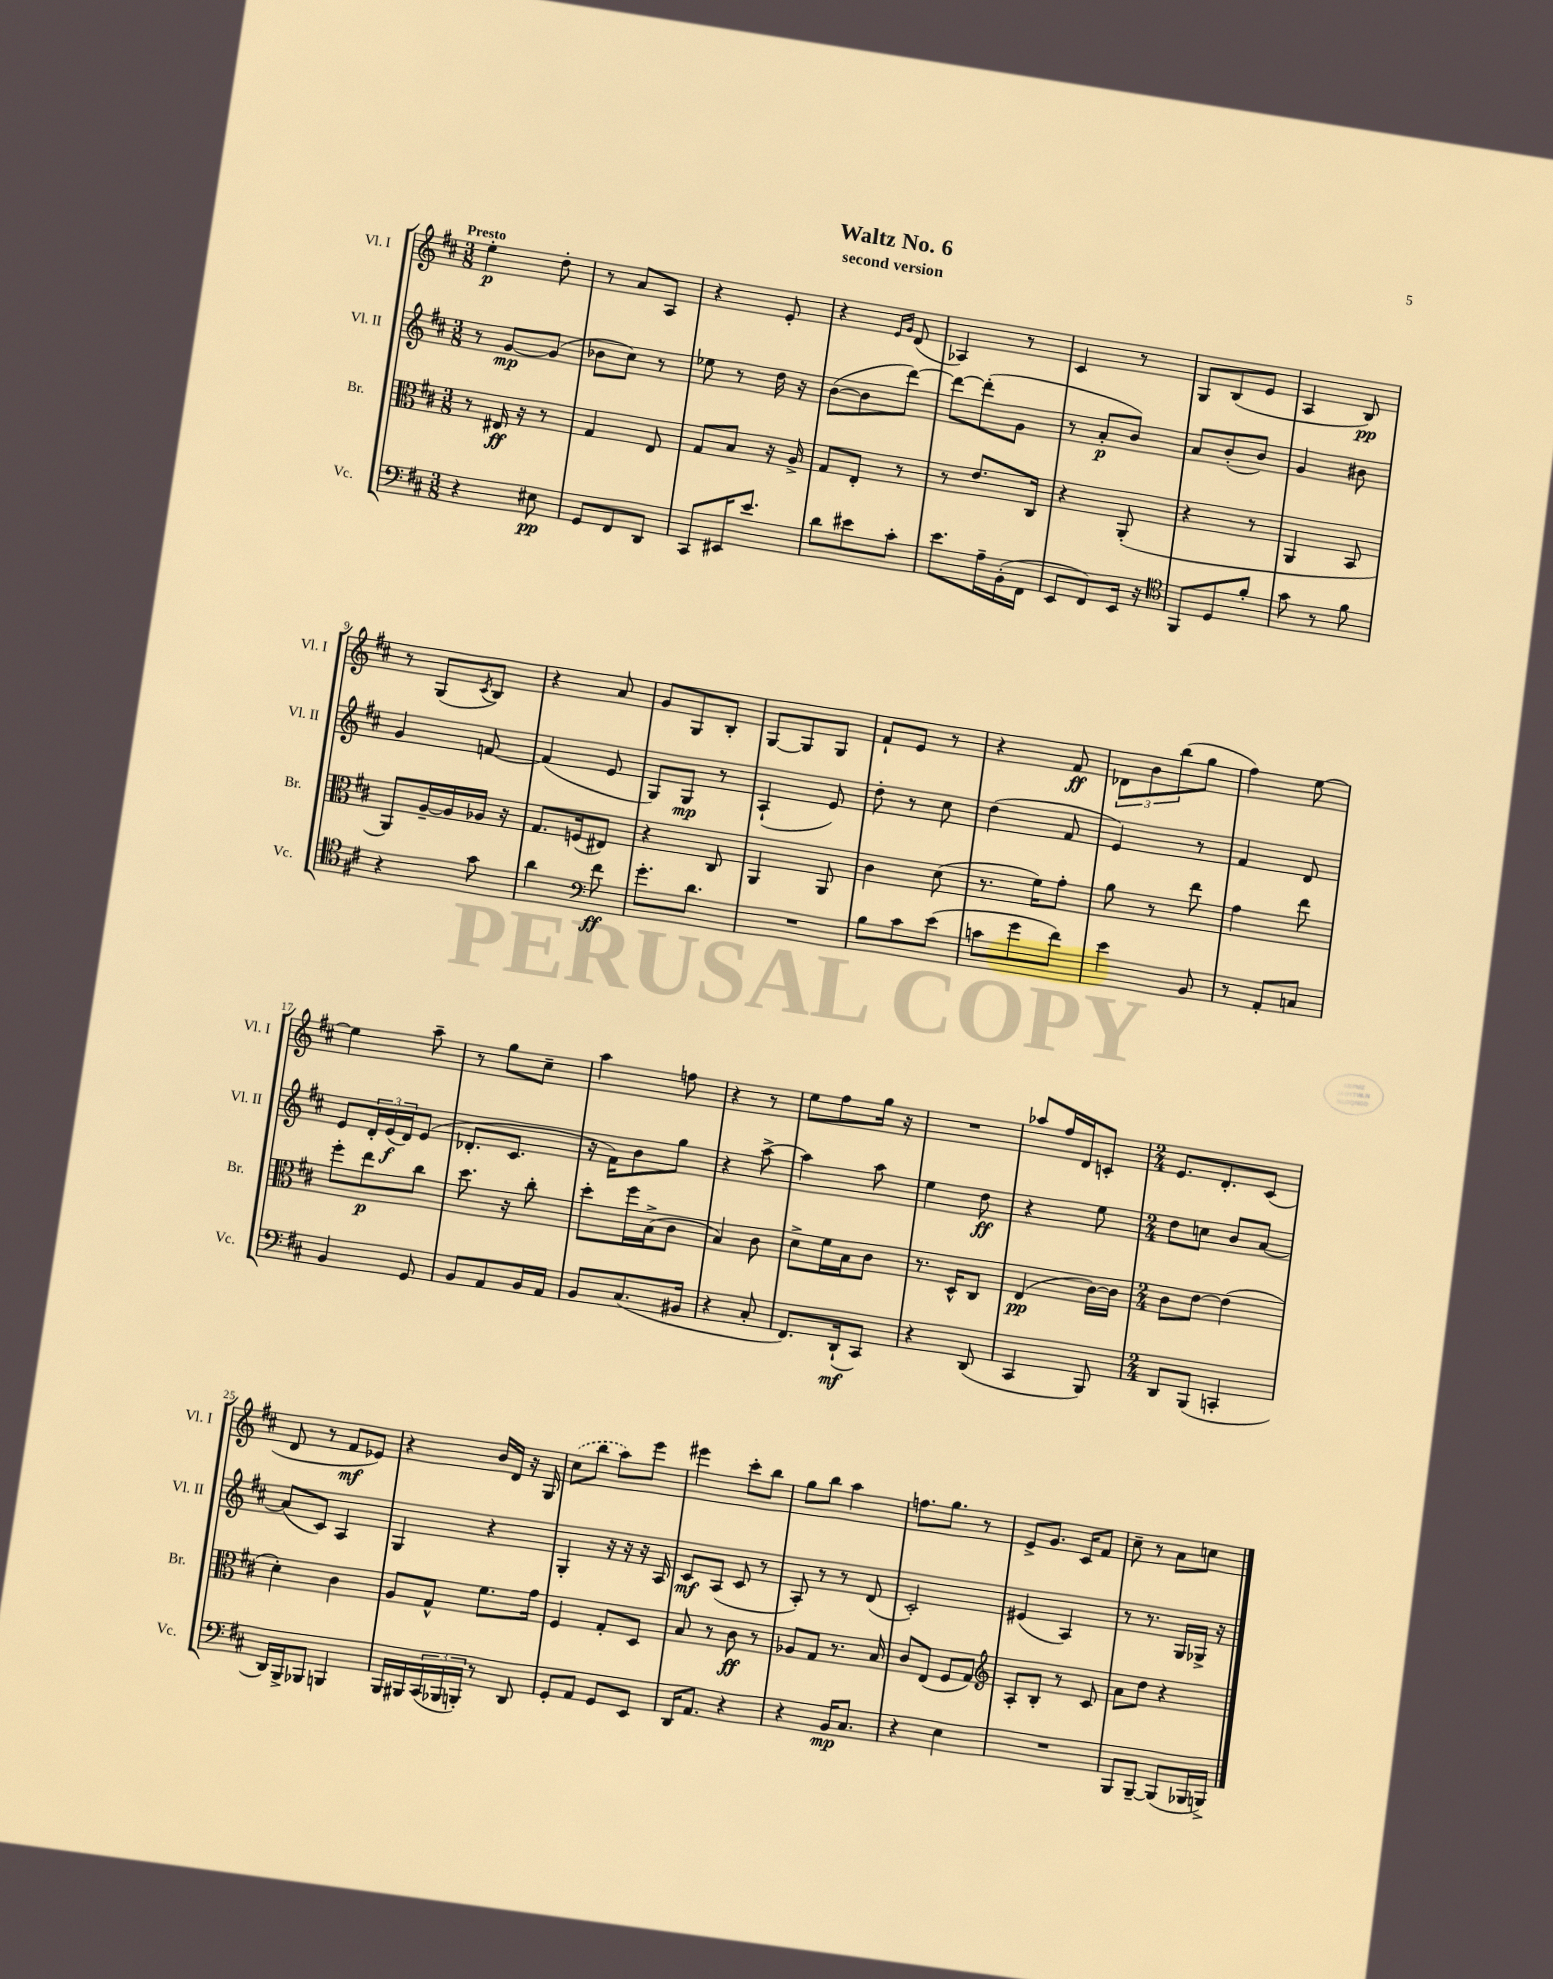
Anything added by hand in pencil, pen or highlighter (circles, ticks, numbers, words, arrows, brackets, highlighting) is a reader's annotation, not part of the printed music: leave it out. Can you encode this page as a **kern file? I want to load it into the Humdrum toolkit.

**kern	**kern	**kern	**kern
*staff4	*staff3	*staff2	*staff1
*clefF4	*clefC3	*clefG2	*clefG2
*k[f#c#]	*k[f#c#]	*k[f#c#]	*k[f#c#]
*M3/8	*M3/8	*M3/8	*M3/8
4r	8r	8r	4ee'
.	16E#	[8g	.
.	16r	.	.
8E#	8r	(8g]	8dd'
=	=	=	=
8GG	4G	8b-	8r
8FF#	.	8cc#)	8a
8DD	8E	8r	8A
=	=	=	=
8CC#	8G	8ee-	4r
16EE#	8B	8r	.
8.e	.	.	.
.	16r	16dd	8e'
.	16A^	16r	.
=	=	=	=
8d	8G	([8b	4r
8e#	8E'	8b]	.
.	.	.	16qqe
.	.	.	16qqg
8c#'	8r	[8ddd)	(8d
=	=	=	=
8.e	8r	8ddd_	4A-)
.	8.e	(8ddd']	.
16A~	.	.	.
(16BB'	.	8g	8r
16FF#	16C#	.	.
=	=	=	=
8EE	4r	8r	4c#
8FF#)	.	8a'	.
16EE	(8AA'	8b)	8r
16r	.	.	.
=	=	=	=
*clefC4	*	*	*
8FF#	4r	8a	8G
8D	.	(8b'	(8B
8f#'	8r	8b)	8e
=	=	=	=
8g	4AA	4g	4A
8r	.	.	.
8f#	8BB	8b#	8B)
=	=	=	=
4r	8AA)	4g	8r
.	[16A~	.	(8G
.	16A]	.	.
.	.	.	8qc#
8g	16A-	[8f	8B)
.	16r	.	.
=	=	=	=
4a	8.G	(4f]	4r
.	(16F	.	.
*clefF4	*	*	*
8f#	8E#)	8e	8a
=	=	=	=
8.g'	4r	8G)	8g
.	.	8G	8G
8.d	.	.	.
.	8C#	8r	8B'
=	=	=	=
4.r	4AA	(4A`	[8G
.	.	.	8G]
.	8AA	8e)	8G
=	=	=	=
8B	4c#	8dd'	8f#`
8c#	.	8r	8e
(8e	(8d	8cc#	8r
=	=	=	=
8c	8.r	(4dd	4r
8g	.	.	.
.	16f#)	.	.
8f#)	8g'	8f#	8f#
=	=	=	=
4e	8a	4e)	12d-
.	.	.	12b
.	8r	.	.
.	.	.	(12bb
8BB	8ee	8r	8gg
=	=	=	=
8r	4g	4f#	4ff#)
8AA'	.	.	.
8C	8ee	8d	[8ee
=	=	=	=
4BB	8ff#'	8e	4ee]
.	8ee	24d'	.
.	.	(24e	.
.	.	24d)	.
8GG	8cc#	(8e	8aa~
=	=	=	=
8BB	8.dd	8.d-'	8r
8AA	.	.	8gg
.	16r	8.c#	.
16BB	8cc#'	.	8cc#~
16AA	.	.	.
=	=	=	=
8BB	8dd'	16r	4aa
.	.	16f#)	.
(8.C#	16ff#	8b	.
.	(16B^	.	.
.	8c#	8gg	8ff
16BB#	.	.	.
=	=	=	=
4r	4B)	4r	4r
8C#'	8c#	[8aa^	8r
=	=	=	=
8.FF#)	8d^	4aa]	8ee
.	16f#	.	8ff#
(16DD`	16B	.	.
8CC#)	8c#	8aa	16gg
.	.	.	16r
=	=	=	=
4r	8.r	4ee	4.r
.	16D^^	.	.
(8DD	8C#	8dd	.
=	=	=	=
4CC#	(4E	4r	8aa-
.	.	.	16ff#
.	.	.	16d
8BBB)	[16c#)	8ee	8c'
.	16c#]	.	.
=	=	=	=
*M2/4	*M2/4	*M2/4	*M2/4
8DD	8c#	8dd	8.e
(8BBB	[8e	8cc	.
.	.	.	8.d'
4CC'	(4e]	8b	.
.	.	[8a	(8c#
=	=	=	=
16DD)	4d')	(8a]	8d
16BBB^	.	.	.
8BBB-	.	8c#)	8r
4BBB	4c#	4A	8f#
.	.	.	8e-)
=	=	=	=
16BBB	8A	4G	4r
16BBB#	.	.	.
(24CC#	8G^^	.	.
24BBB-	.	.	.
24BBB')	.	.	.
8r	8.f#	4r	16b
.	.	.	16d
8DD	.	.	16r
.	16g	.	16G
=	=	=	=
8GG'	4F#	4G'	(8cc#
8AA	.	.	8bb
8GG	8G'	16r	8aa)
.	.	16r	.
8EE	8D	16r	8eee
.	.	16A	.
=	=	=	=
16DD	8B	8c#	4eee#
8.AA	.	.	.
.	8r	(8A	.
4r	8c#	8c#	8ccc#'
.	8r	8r	8bb
=	=	=	=
4r	8A-	8A')	8gg
.	8G	8r	8bb
16BB	8.r	8r	4aa
8.C#	.	.	.
.	.	(8d	.
.	16B	.	.
=	=	=	=
4r	8c#	2c#')	8.ff
.	(8E	.	.
.	.	.	8.gg
4E	8F#	.	.
.	8G)	.	8r
=	=	=	=
*	*clefG2	*	*
2r	8A'	(4e#	8e^
.	8B'	.	8.g
.	8r	4A)	.
.	.	.	16c#
.	8c#	.	8f#
=	=	=	=
8BBB	8a	8r	8cc#~
[8BBB~	8dd	8.r	8r
(8BBB]	4r	.	8a
.	.	16G	.
16BBB-	.	16G-^	8cc
16BBB^)	.	16r	.
==	==	==	==
*-	*-	*-	*-
